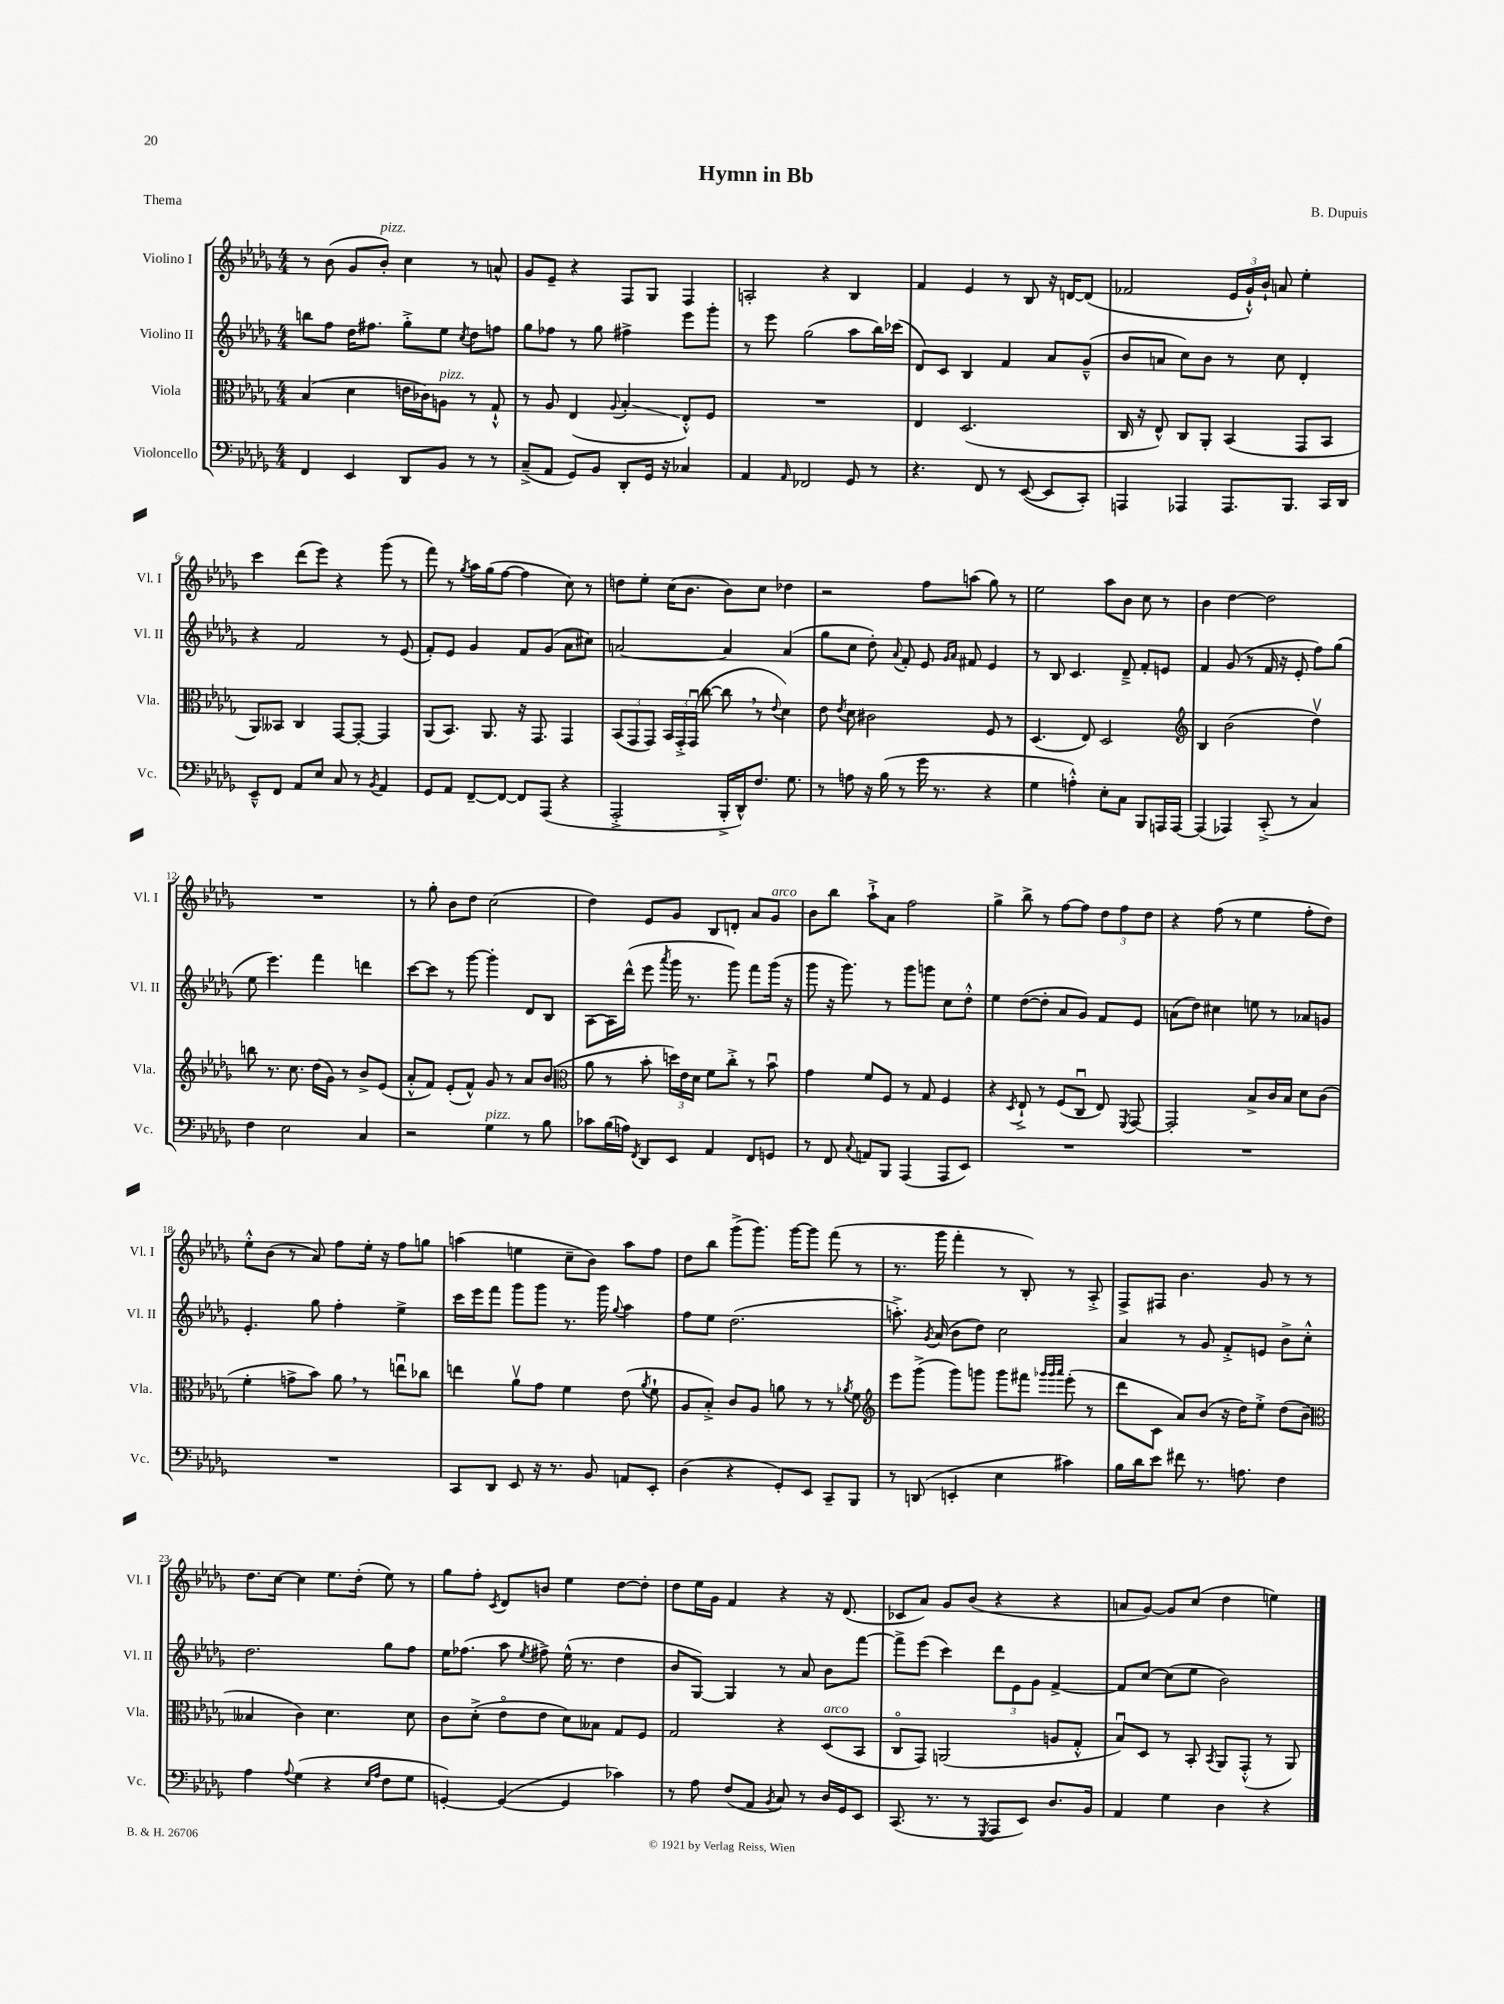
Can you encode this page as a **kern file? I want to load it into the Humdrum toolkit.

**kern	**kern	**kern	**kern
*staff4	*staff3	*staff2	*staff1
*clefF4	*clefC3	*clefG2	*clefG2
*k[b-e-a-d-g-]	*k[b-e-a-d-g-]	*k[b-e-a-d-g-]	*k[b-e-a-d-g-]
*M4/4	*M4/4	*M4/4	*M4/4
4FF	(4B-	8bb	8r
.	.	8ff	(8b-
4EE-	4d-	16dd-	8g-
.	.	8.ff#	.
.	.	.	8b-')
8DD-	16e	8gg-'^	4cc
.	16c-)	.	.
8BB-	8A	8ee-	.
.	.	8qcc	.
8r	8r	8dd-	8r
8r	8G-`^^	8ff	8a^^
=	=	=	=
(8C~^	8r	8gg-	8g-
8AA-	8A-	8ff-	8e-~
8GG-)	(4E-	8r	4r
8BB-	.	8gg-	.
.	8qqA-	.	.
8DD-'	4B-'	4ff#^	8F
16GG-	.	.	8G-
16r	.	.	.
4C-	8E-'^^)	8eee-	4F
.	8F	8ggg-'	.
=	=	=	=
4AA-	1r	8r	2A'
.	.	8eee-	.
16qqAA-	.	.	.
2FF-	.	(2gg-	.
.	.	.	4r
8GG-	.	8aa-	4B-
8r	.	16bb-)	.
.	.	(16ccc-	.
=	=	=	=
4.r	4E-	8d-)	4f
.	.	8c	.
.	(2.D-	4B-	4e-
8FF	.	.	.
8r	.	4f	8r
([8EE-	.	.	8B-
8EE-]	.	8a-	16r
.	.	.	[16d
8CC')	.	(8g-~^^	(8d]
=	=	=	=
4AAA	16C	8b-	2f-
.	16r	.	.
.	8E-^^)	8a	.
4AAA-	8C	8cc)	.
.	8AA-'	8b-	.
8.AAA-	(4BB-	8r	24e-
.	.	.	24g-`^^)
.	.	.	24b-`
.	.	8cc	8a
8.BBB-	.	.	.
.	8GG-	4d-'	4ee-'
16CC	8BB-	.	.
16DD-	.	.	.
=	=	=	=
8EE-~^^	8AA-)	4r	4ccc
8FF	8BB--	.	.
8AA-	4C	2f	(8ddd-
8E-	.	.	8eee-)
8C	[8GG-	.	4r
8r	8GG-'_	.	.
8qBB-	.	.	.
4AA-	4GG-]	8r	(8ggg-
.	.	(8e-	8r
=	=	=	=
8GG-	(8AA-	8f')	8fff)
8AA-	8.BB-)	8e-	8r
.	.	.	8qgg-
[8FF~	.	4g-	16aa-
.	8.AA-	.	(16gg-
8FF_	.	.	[8ff
8FF]	16r	8f	4ff]
.	8.GG-	.	.
(8AAA-	.	(8g-	.
4r	4GG-	8a-	8cc)
.	.	8cc#)	8r
=	=	=	=
2AAA-'^	(12BB-	[2a	8dd
.	12GG-	.	.
.	.	.	8ee-'
.	12GG-)	.	.
.	24BB-	.	(16cc
.	24GG-'^	.	.
.	.	.	8.b-
.	(24GG-u	.	.
.	[8cc	.	.
16BBB-'^	8cc]	4a]	8b-)
16DD-^^)	.	.	.
8.F	8r	.	8cc
.	8qqe-	.	.
.	4d-)	(4a	4dd-
8.G-	.	.	.
=	=	=	=
8r	8e-	8gg-	2r
.	8qe-	.	.
8A	8d-	8cc	.
16r	2c#	8dd-')	.
(16B-	.	.	.
.	.	8qqa-	.
8r	.	8f'	.
16g-	.	8e-	8ff
8.r	.	.	.
.	.	16qqg-	.
.	.	16qqa-	.
.	.	8f#	(8aa
4r	8F	4e-	8gg-)
.	8r	.	8r
=	=	=	=
4G-	(4.D-	8r	2ee-
.	.	8B-	.
4A'^^)	.	4.c	.
.	8E-)	.	.
8E-'	2D-	.	8aa-
8C	.	8d-~^	8b-
8BBB-	.	8f'	8cc
16AAA	.	8e	8r
[16AAA	.	.	.
=	=	=	=
*	*clefG2	*	*
(4AAA]	4B-	4f	4b-
4AAA-)	(2b-	(8g-	[4dd-
.	.	8r	.
(8CC'^	.	16f	2dd-]
.	.	16r	.
8r	.	8e-'	.
4C)	4dd-v)	8ff)	.
.	.	(8gg-	.
=	=	=	=
4F	8bb	8ee-	1r
.	8.r	4.eee-)	.
2E-	.	.	.
.	8.cc	.	.
.	(16dd-	4fff	.
.	16g-)	.	.
.	8r	.	.
4C	8b-^	4ddd	.
.	(8e-	.	.
=	=	=	=
2r	8a-'^^	[8ccc	8r
.	8f)	8ccc]	8gg-'
.	(8e-'	8r	8b-
.	8f^^)	[8ggg-	8dd-
4G-	8g-	4ggg-']	(2cc
.	8r	.	.
8r	8a-	8d-	.
8B-	(8b-	8B-	.
=	=	=	=
*	*clefC3	*	*
8c-	8a-	[8A-	4dd-)
(16B-	8r	16A-]	.
16A)	.	(16ddd-^^	.
8qFF	.	.	.
8DD-	8b-'	8eee-	8e-
.	.	8qaaa-	.
8EE-	24dd)	16ggg-	8g-
.	24e-	.	.
.	.	8.r	.
.	24d-	.	.
4AA-	8f	.	8B-
.	8cc'^	8ggg-)	8d'
8FF	8r	8fff	8a-
8GG	8b-u	(16ggg-	8g-
.	.	16r	.
=	=	=	=
8r	4g-	8ggg-	8b-
8FF	.	16r	8bb-
.	.	8.ggg-)	.
8qqC	.	.	.
8AA	8f	.	8aa-`^
8BBB-	8F	8r	8a-
(4AAA-	8r	8ggg-	2ff
.	8G-	8ggg	.
8AAA-	4F	8cc	.
8EE-)	.	8dd-'^^	.
=	=	=	=
1r	4r	4ee-	4gg-^
.	8qD-	.	.
.	8E-`^	([8dd-	8bb-^
.	8r	8dd-']	8r
.	(8F	8a-	[8ff
.	8Cu	8g-)	8ff]
.	8E-)	8f	12dd-
.	.	.	12ff
.	8qFF	.	.
.	[8GG-	8e-	.
.	.	.	12dd-
=	=	=	=
1r	2GG-']	(8a	4r
.	.	8dd-)	.
.	.	4cc#	(8ff
.	.	.	8r
.	8B-^	8ee	4ee-
.	16c	8r	.
.	16B-	.	.
.	8d-	8a-	8ff'
.	(8c	8g	8dd-)
=	=	=	=
1r	4f'	4.e-'	8ee-'^^
.	.	.	(8b-
.	8g^	.	8r
.	8b-)	8gg-	8a-)
.	8a-	4ff'	8ff
.	8r	.	16ee-'
.	.	.	16r
.	8eeu	4ee-^	8ff
.	8cc-	.	8gg
=	=	=	=
8CC	4ee	16ccc	(4aa
.	.	16eee-	.
8DD-	.	8fff	.
8EE-	8a-v	8ggg-	4ee
16r	8g-	8ggg-	.
8.r	.	.	.
.	4f	8.r	8cc~
8BB-	.	.	8b-)
.	.	16ggg-	.
.	.	8qqgg-	.
8AA	(8e-	4aa-	8aa
.	8qa-	.	.
8EE-'	8f`	.	8ff
=	=	=	=
(4D-	8A-	8ff	8dd-
.	8B-'^)	8ee-	8bb-
4r	8c	(2.dd-	(8ggg-^
.	8A-	.	8.ggg-)
8GG-')	8a	.	.
.	.	.	[16ggg-
8EE-	8r	.	8ggg-]
8CC~	8r	.	(8fff
.	8qa-	.	.
8BBB-	8f	.	8r
=	=	=	=
*	*clefG2	*	*
8r	8eee-	8.aa'^)	8.r
(8DD	(8ggg-^	.	.
.	.	8qg-	.
.	.	(16a-	16ggg-
4EE'	8ggg-)	8b-	4fff'
.	8ggg	8dd-)	.
4E-	8ggg	2cc	8r
.	8fff#	.	8B-')
.	32qqggg-	.	.
.	32qqggg-	.	.
.	32qqaaa-	.	.
4c#)	(8eee-'	.	8r
.	8r	.	8A-'^
=	=	=	=
16B-	8ddd-	4a-	8F^
16d-	.	.	.
8e-	8c	.	8F#
8f#	8a-)	8r	4.b-
8.r	(8b-	8g-	.
.	16r	8f'^	.
8.A	16dd-)	.	.
.	8ee-'^	8e	8g-
4F	(8dd-	8b-^	8r
.	8b-~	8cc'^^	8r
=	=	=	=
*	*clefC3	*	*
4A-	4B--	2.dd-	8.dd-
.	.	.	[16cc
8qqA-	.	.	.
(4G-	4c)	.	4cc]
4r	4.d-	.	8.ee-
.	.	.	(16dd-'
16qqE-	.	.	.
16qqA-	.	.	.
8F	.	8gg-	8ee-)
8G-	8d-	8ff	8r
=	=	=	=
[4GG')	8c	16ee-	8gg-
.	.	(8.ff-	.
.	(8d-'^	.	8ff'
.	.	.	8qc
(4GG_	8e-o	8aa-	8d-
.	.	8qee-	.
.	8e-	8ff#^)	8b
4GG]	8d-)	(16ee-^^	4ee-
.	.	8.r	.
.	8B--	.	.
4c-)	8G-	4dd-	[8dd-
.	8F	.	8dd-']
=	=	=	=
8r	2G-	8b-	8dd-
8A-	.	[8G-)	16ee-
.	.	.	16g-
(8F	.	4G-]	4f
8AA-	.	.	.
8qBB-	.	.	.
8C)	4r	8r	4r
8r	.	8a-	.
16D-	(8D-	8b-	16r
16GG-	.	.	(8.d-
8EE-	8BB-	[8fff	.
=	=	=	=
(8.CC	8Co	8fff^]	8c-
.	8GG-)	(8eee-	8a-)
8.r	.	.	.
.	(2AA	4ccc)	8g-
8r	.	.	(8b-
8qGGG-	.	.	.
8AAA-	.	12ddd-	4r
.	.	12e-	.
8EE-)	.	.	.
.	.	12g-	.
8.D-	8A	[4f^	4r
.	8G-'^^	.	.
16BB-	.	.	.
=	=	=	=
4AA-	8B-u)	8f]	8a
.	8D-	[8cc	[8g-)
4G-	8r	(8cc]	8g-]
.	8BB-'	8ee-	(8cc
.	8qBB-	.	.
4D-	8AA-	2b-)	4dd-
.	(8GG-'^^	.	.
4r	8r	.	4ee)
.	8AA-)	.	.
==	==	==	==
*-	*-	*-	*-
